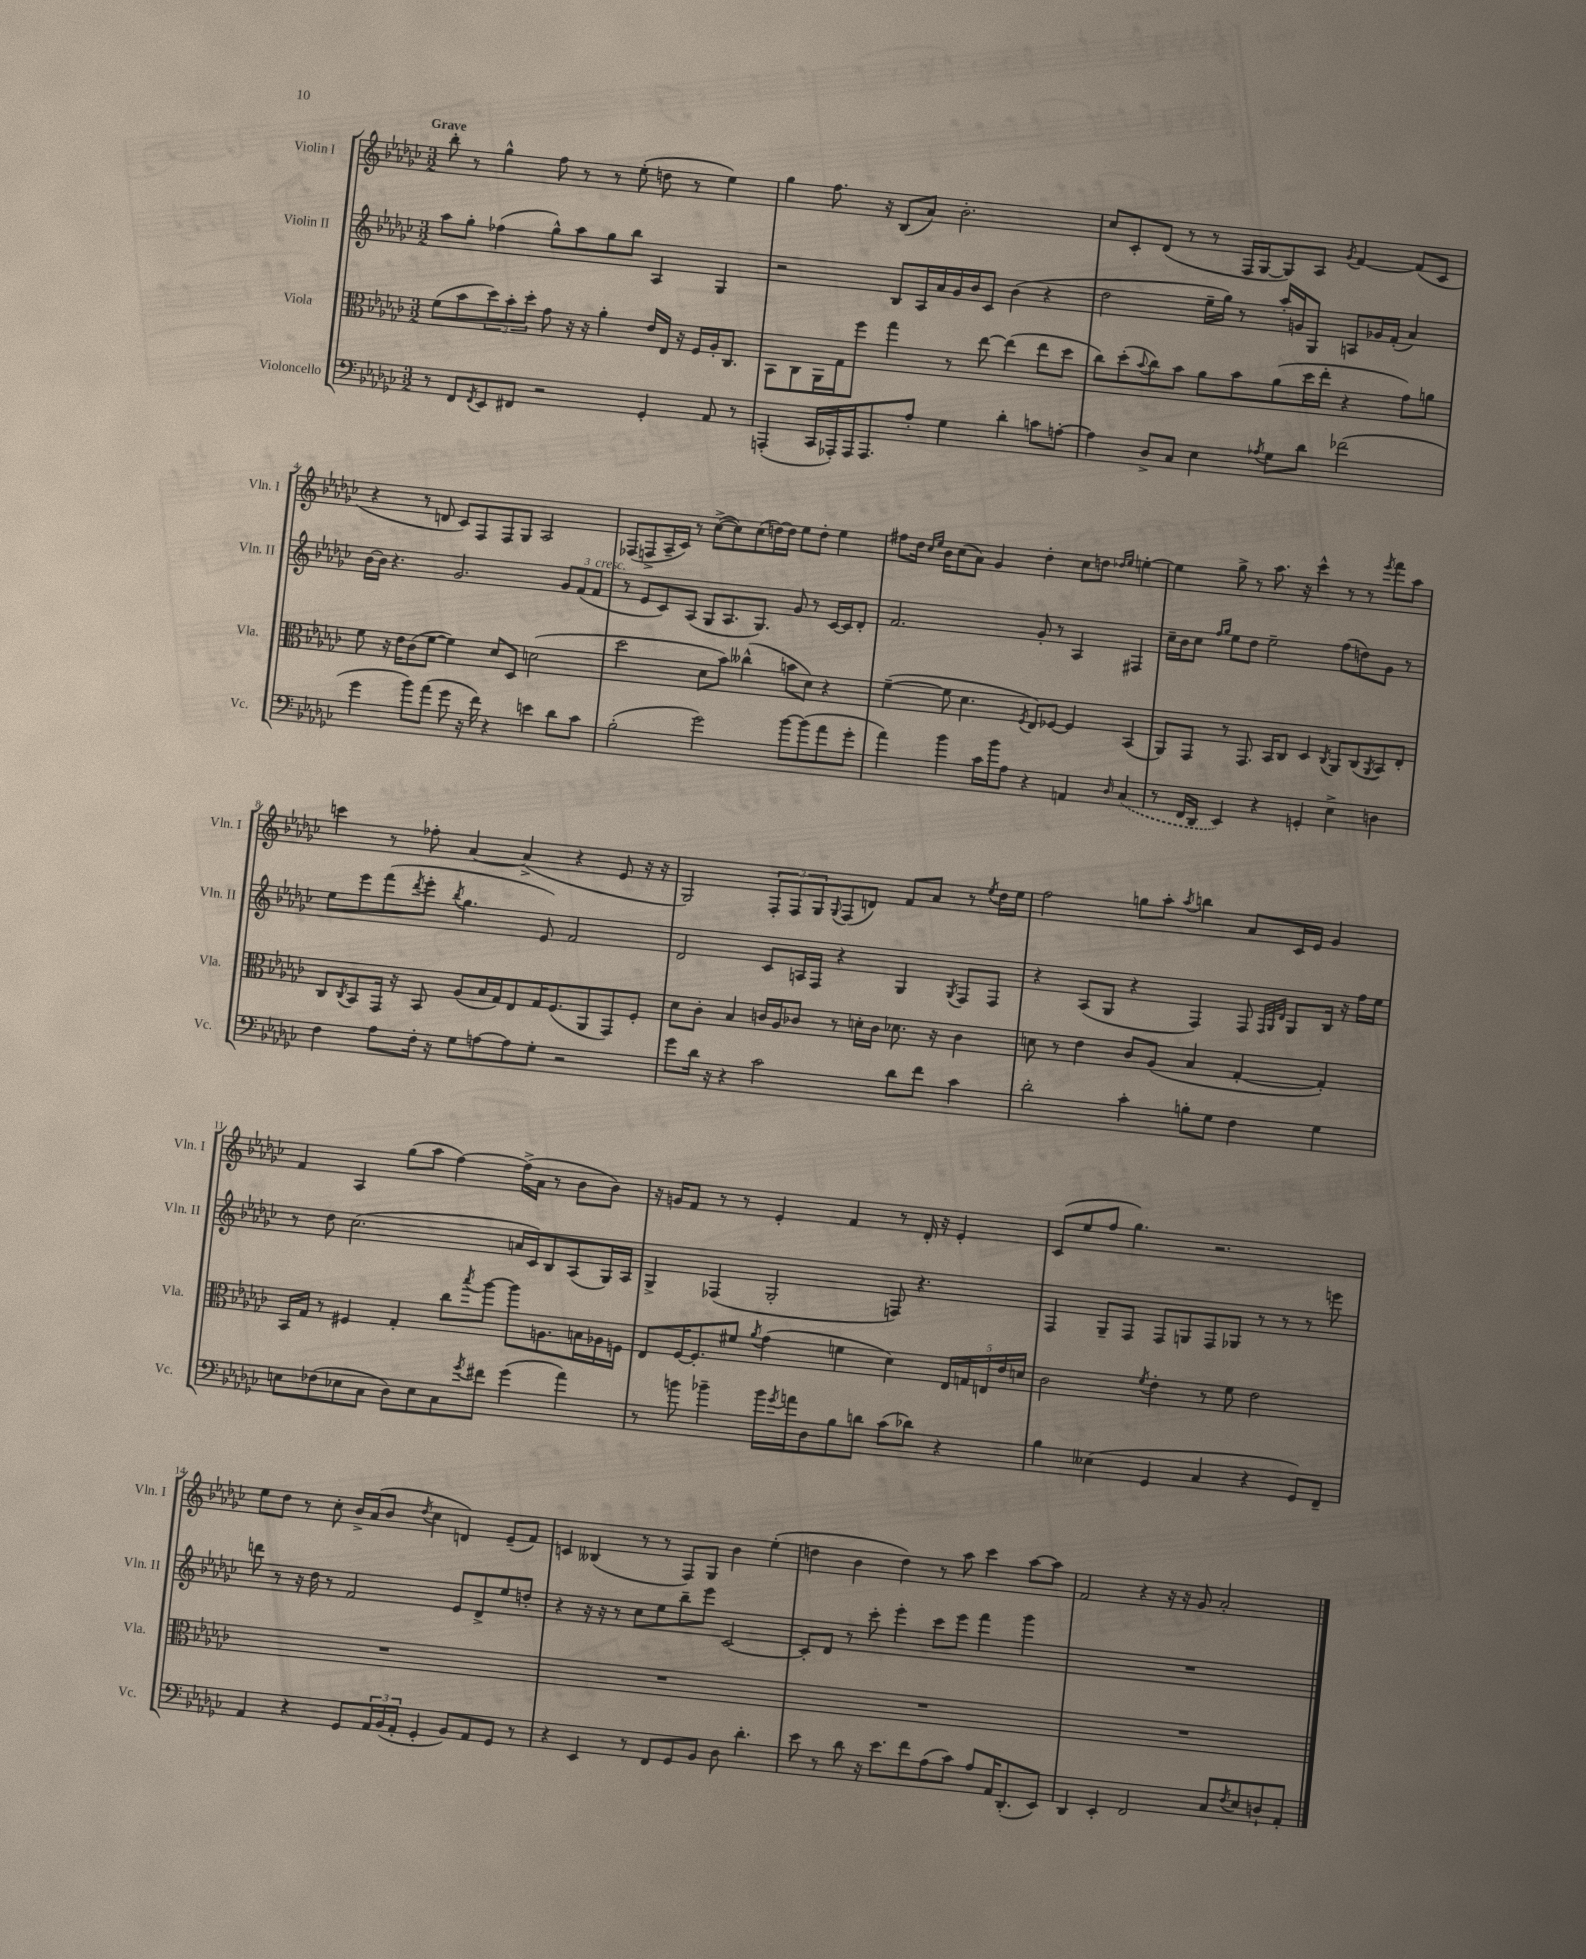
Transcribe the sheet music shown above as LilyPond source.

<<
\new StaffGroup <<
\new Staff = "s0" \with { instrumentName = "Violin I" shortInstrumentName = "Vln. I" } {
    \clef treble \key ges \major \numericTimeSignature \time 3/2 \tempo "Grave"
    bes''8-. r8 ges''4-^ f''8 r8 r8 ees''8-.( d''8 r8 ees''4) |
    ges''4 f''8. r16 bes8( aes'8) bes'2.-. |
    ces''8 ces'8-. des'8( r8 r8 f16 ges16~ ges8) aes8 \acciaccatura { ges'8 } f'4~ f'8( ces'8 |
    r4 r8 d'8 ces'8) f8 f8 ges8 aes2 |
    fes8( f8-> aes16-- ces'16) r8 ces''8~->( ces''8) ces''8( d''16~) d''16 ees''8 d''8-. ees''4 |
    fis''8 des''16 \grace { ces''16 ees''16 } bes'16 ces''8( aes'8) ges'4 des''4-. ces''8 d''8 \grace { des''16 ees''16 } e''4~-. |
    e''4 ges''8-> r8 aes''8. r16 ces'''4-^ r8 r8 \acciaccatura { ees'''8 } f'''8 aes''8 |
    c'''4 r8 fes''8-. aes'4~ aes'4->( r4 ees'8 r16 r16 |
    ges2) \tuplet 3/2 { f8-. f8 ges8 } \appoggiatura { ges8 } f8( d'8) f'8 aes'8 r8 \acciaccatura { ees''8 } des''16 ees''16 |
    f''2 g''8 aes''8-. \acciaccatura { aes''8 } b''4 aes'8 ces'16 ees'16 ges'4 |
    f'4 aes4 ges''8( aes''8 f''4~) f''16->( aes'16 r8 bes'8 bes'8) |
    r16 g'16 f'8 r8 r8 ees'4-. f'4 r8 des'16-. r16 ees'4-. |
    ces'8( ees''8 f''8 ges''4.) r2. |
    ees''8 des''8 r8 ces''8-. bes'16-> aes'16( bes'8 \acciaccatura { des''8 } ces''4 d'4) ees'8--( f'8) |
    c'4 beses4( r8 r8 f8) ges8 bes'4 ees''4-.( |
    d''4 bes'4 d''4) r8 aes''8 ces'''4 aes''8~ aes''8 |
    f'2 r4 r16 r16 ges'8 aes'2-. \bar "|." |
}
\new Staff = "s1" \with { instrumentName = "Violin II" shortInstrumentName = "Vln. II" } {
    \clef treble \key ges \major \numericTimeSignature \time 3/2
    aes''8 ges''8-. fes''4( ges''8-^) aes''8 ges''8 bes''8 aes4 ges4 |
    r2 bes8 aes16 aes'16 ges'16 bes'16 ces'8 bes'4( r4 |
    des''2 ees''16-- ges''16) r8 aes''16-. g'16 ges8 a8 ges'16 f'16-.( aes'4) |
    bes'16~ bes'16 r4. ges'2. \tuplet 3/2 { ges'8 f'8( f'8^\markup { \italic "cresc." } } |
    r8 ees'8 ces'8) aes8( ges8 aes8. ges8.) ges'8 r8 ces'16~ ces'16 des'8-. |
    f'2. ges'8-. r8 aes4 fis4 |
    ces''16-- bes'16 ces''8 \grace { f''16 ges''16 } ees''8 des''8 ees''2-- f''8( d''8) ges'8 r8 |
    ees''8 ees'''8 f'''8( \acciaccatura { des'''8 } ees'''8-. \acciaccatura { bes''8 } ges''4. ees'8) f'2 |
    des'2 ces'8 a16 f16 r4 ges4 \acciaccatura { ges8 } f8 f8 |
    r4 aes8( ges8 r4 f4) f8 \grace { f32 ges32 des'32 } ges8 bes16 r16 f''16 ees''16 |
    r8 des''8 ces''2.( a'16 ces'16) bes8 aes8( ges16) aes16 |
    ges4-> fes4( ges2-. f8) r4. |
    f4 ges8-- f8 f8 g8 f8 ges8 r8 r8 r8 e'''8 |
    d'''8 r8 r16 des''16 r8 f'2 ees'8 des'8-> ees''8 d''8-. |
    r4 r16 r16 r8 ces''8 ees''8 bes''8-- ees'''8 ces'2~ |
    ces'8-. des'8 r8 ces'''8-. ees'''4-. ces'''8 ees'''8 f'''4 ges'''4 |
    R1. \bar "|." |
}
\new Staff = "s2" \with { instrumentName = "Viola" shortInstrumentName = "Vla." } {
    \clef alto \key ges \major \numericTimeSignature \time 3/2
    f'8( bes'8 \tuplet 3/2 { des''8) bes'8-. des''8-. } ges'8 r16 r16 aes'4-. ees'16 ees16 r16 f16 aes16-. ces8. |
    bes,8 ces8 aes,16 ges16 f''8 ges''4 r8 ees''8~ ees''4( ees''8 des''8 |
    ces''8) des''8-.( \appoggiatura { bes'8 } ces''8) bes'8 aes'8 bes'8 aes'8( des''16 ees''16-. r4 ges'8) a'8 |
    f'8 r16 ees'16 ces'8( f'8~ f'4) des'8 des8 d'2( |
    des''2 des'8 bes'8) ceses''4-^( b'8 des'8) r4 |
    f'4~--( f'8 des'4. \acciaccatura { f8 } ees8) fes8~ fes4 bes,4( |
    aes,8) ges,8 r8 ges,8. bes,16 ces8 des4 \acciaccatura { ces8 } aes,8 ces8( \acciaccatura { aes,8 } bes,8) ees8-. |
    ces8 \acciaccatura { ces8 } bes,8 ges,16 r16 bes,8 aes8( bes16 ges16) ees8 ges16 f8.( aes,8 ges,8) f8-. |
    des'8 ces'8-. bes4 c'16 aes16 ces'8 r8 d'16-. ces'16 des'8. r16 ces'4 |
    d'8 r8 ees'4 ces'8 aes8( bes4 ges4~-. ges4-.) |
    bes,16 ges16 r8 fis4 ges4-. ces''8 \acciaccatura { bes''8 } aes''8~ aes''8 a8. b16 aes16 f16 |
    ees8 f16~ f8.-. fis'8 \acciaccatura { aes'8 } ges'4( f'4 des'4) \tuplet 5/4 { ees16 g16 e16 ees'16 d'16 } |
    ces'2 \acciaccatura { f'8 } ees'4-. r8 f'8 ees'2 |
    R1. |
    R1. |
    R1. |
    R1. \bar "|." |
}
\new Staff = "s3" \with { instrumentName = "Violoncello" shortInstrumentName = "Vc." } {
    \clef bass \key ges \major \numericTimeSignature \time 3/2
    r8 f,8 \acciaccatura { f,8 } ees,8 fis,8 r2 ges,4-. aes,8 r8 |
    a,,4-.( ces,16 aes,,16-.) aes,,16 aes,,8. aes8-. ges4 des'4-. c'8 a8~-. |
    a4 des8-> ces8 ees4 \acciaccatura { aes8 } ges8 des'8 fes'2( |
    ges'4 bes'8) aes'8( ges'8 r16 f'16) r4 e'4 des'8 ces'8 |
    bes2-.( ges'2) bes'8~ bes'8( aes'8 ges'8-. |
    aes'4) bes'4 ces'16 bes'16 aes8 r4 a,4 \grace { des16 } \once \slurDashed ces4( |
    r8 f,16 des,16 ees,4) r4 g,4-. ees4-> d4 |
    f4 aes8 f16-. r16 ges8 a8~ a8 ges8-. r2 |
    ges'8 des'16 r16 r4 ces'2 des'8 f'8 ces'4 |
    des'2-. ces'4-. b8-. ges8 f4 ges4 |
    e8 fes8( ees8 ces8 des8) ees8 ces8 \acciaccatura { ges'8 } fis'8 ges'4( aes'4) |
    r8 b'8 bes'4-- bes'16 \acciaccatura { ges'8 } a'16 des8 bes8 d'8 ces'8( des'8) r4 |
    bes4 eeses4( ges,4 ces4 r4 ges,8) f,8-- |
    aes,4 r4 ges,8 \tuplet 3/2 { aes,16 bes,16( aes,16-. } ges,4-. bes,8) aes,8 ges,8 r8 |
    r4 ees,4 r8 f,8 ges,8 bes,8 des8 des'4.-. |
    ees'8 r8 des'8 r16 ees'8. f'8 aes8( ces'8) aes8 aes,16 des,8.-.( ees,8) |
    des,4 ees,4-. f,2 ces8 \acciaccatura { f8 } ees8 d8-! aes,8-. \bar "|." |
}
>>
>>
